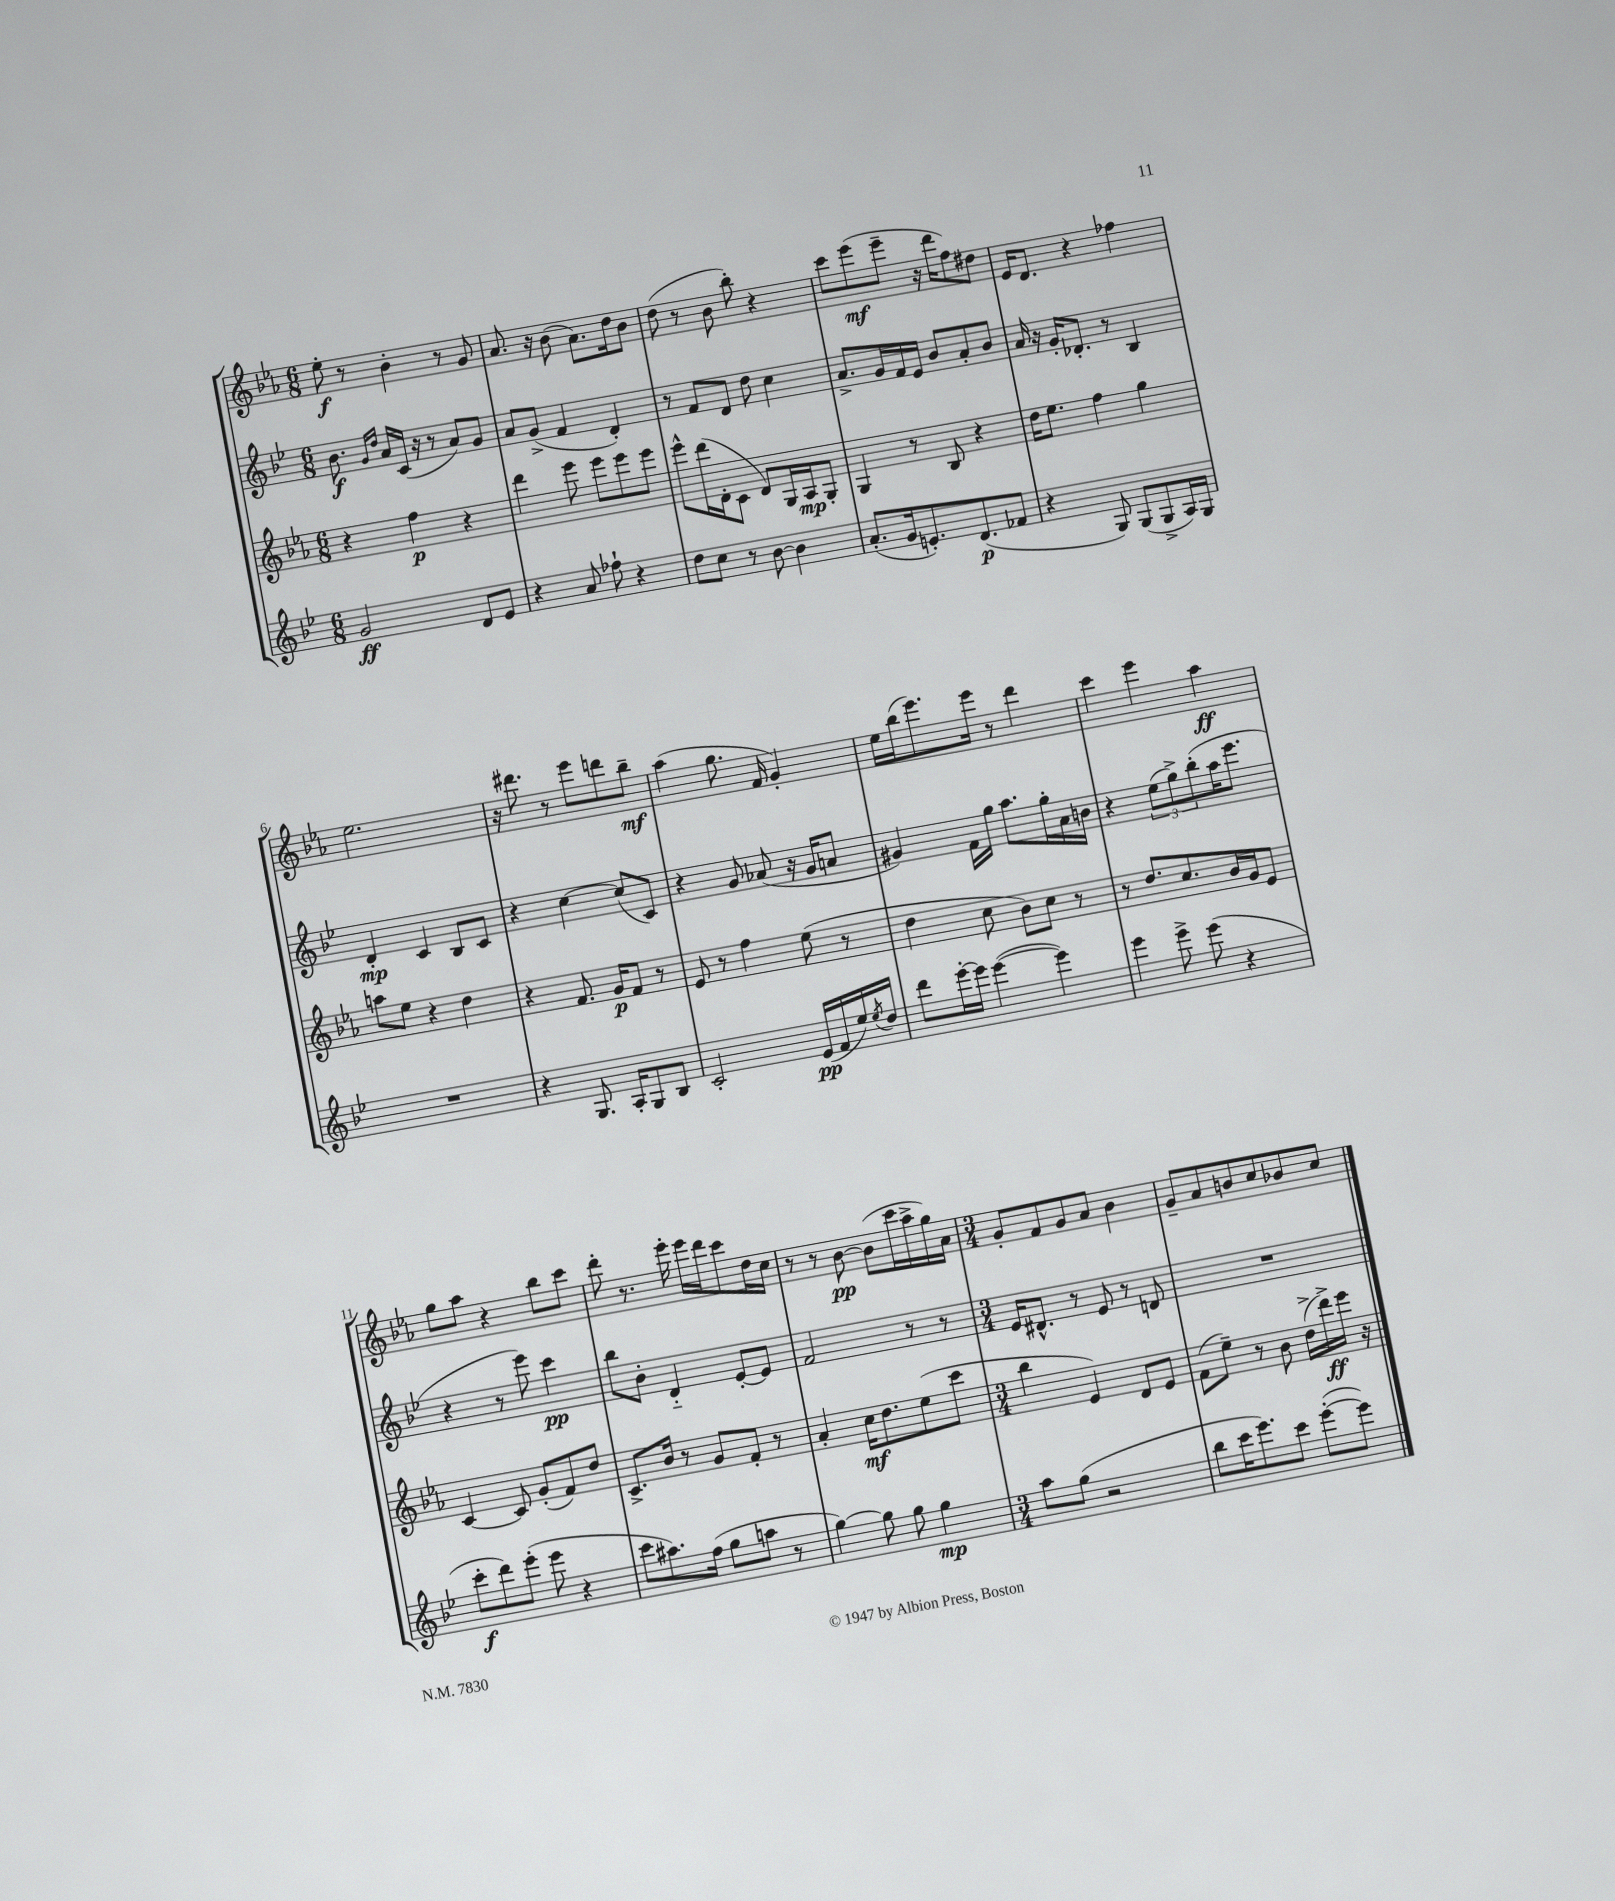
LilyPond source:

<<
\new StaffGroup <<
\new Staff = "s0" {
    \clef treble \key ees \major \numericTimeSignature \time 6/8
    ees''8-.\f r8 bes'4-. r8 g'8 |
    aes'8. r16 bes'8( aes'8.) d''16 bes'8 |
    d''8( r8 bes'8 bes''8-.) r4 |
    c'''8 ees'''8\mf( ees'''8-- r16 d'''16 f''8) dis''8 |
    ees'16 d'8. r4 fes''4 |
    ees''2. |
    r16 dis'''8. r8 ees'''8 d'''8 bes''8--\mf |
    aes''4( g''8. f'16 g'4-.) |
    ees''16 bes''16( ees'''8.) ees'''16 r8 d'''4 |
    c'''4 ees'''4 aes''4\ff |
    g''8 aes''8 r4 bes''8 c'''8 |
    d'''8-. r8. ees'''16-. ees'''16 d'''16 c'''8 d''16 c''16 |
    r8 r8 bes'8~\pp bes'8( c'''16 aes''16-> g''16) aes'16 |
    \numericTimeSignature \time 3/4 g'8-. f'8 g'8 aes'8 bes'4 |
    g'8-- aes'8 b'8 c''8 bes'8 c''8 \bar "|." |
}
\new Staff = "s1" {
    \clef treble \key bes \major \numericTimeSignature \time 6/8
    bes'8.\f \grace { g'16 d''16 } a'16 c'16( r16 r8 a'8) g'8 |
    a'8 g'8->( f'4 d'4-.) |
    r8 f'8 d'8 d''8 c''4 |
    a'8.-> g'16 f'16 ees'16 bes'8 a'8-. bes'8 |
    a'16 r16 g'16-. des'8.-. r8 bes4 |
    d'4-.\mp c'4 bes8 c'8 |
    r4 c''4~ c''8( c'8) |
    r4 g'8 aes'8( r16 g'16 a'8 |
    gis'4) f'16 g''16 a''8. g''16-. a'16 b'16 |
    r4 \tuplet 3/2 { ees''8( g''8->) bes''8-.( } a''16 ees'''8. |
    r4 r8 ees'''8) c'''4\pp |
    bes''8 bes'8-. d'4-_ ees'8~-. ees'8 |
    f'2 r8 r8 |
    \numericTimeSignature \time 3/4 ees'16 dis'8.-^ r8 ees'8 r8 d'8 |
    R2. \bar "|." |
}
\new Staff = "s2" {
    \clef treble \key ees \major \numericTimeSignature \time 6/8
    r4 f''4\p r4 |
    d'''4 ees'''8 ees'''8 ees'''8 ees'''8 |
    ees'''8-^ d'''16( d'16-. c'8 d'8) g16 aes16\mp g8-. |
    g4 r8 bes8 r4 |
    d''16 ees''8. f''4 g''4 |
    a''8 ees''8 r4 d''4 |
    r4 f'8. g'16\p f'8 r8 |
    ees'8 r8 f''4 ees''8( r8 |
    d''4 c''8 bes'8) c''8 r8 |
    r8 d''8. c''8. bes'16 g'16 ees'8 |
    c'4~ c'8 g'8-.( f'8) d''8 |
    c'8.-> bes'16 r8 g'8 f'8-. r8 |
    aes'4-. c''16\mf d''8. ees''8( c'''8 |
    \numericTimeSignature \time 3/4 bes''4 ees'4) d'8 ees'8 |
    f'8( ees''8--) r8 bes'8 d''16->( d'''16->\ff) ees'''16 r16 \bar "|." |
}
\new Staff = "s3" {
    \clef treble \key bes \major \numericTimeSignature \time 6/8
    g'2\ff d'8 ees'8 |
    r4 a'8 fes''8-! r4 |
    d''8 c''8 r8 bes'8~ bes'4 |
    a'8.-.( g'16 e'8.-.) d'8.\p( fes'8 |
    r4 g8) g8( g8-> a16) g16 |
    R2. |
    r4 g8. a16-. g8 bes8 |
    c'2-. ees'16\pp( f'16 ees''16) \acciaccatura { ees''8 } d''16 |
    d'''8 ees'''16~-. ees'''16 ees'''4~( ees'''4) |
    ees'''4 ees'''8-> ees'''8( r4 |
    c'''8-.\f d'''8) ees'''8-.( ees'''8 r4 |
    c'''8 ais''8.) f''16( g''8 a''8 r8 |
    g''4~) g''8 g''8 g''4\mp |
    \numericTimeSignature \time 3/4 a''8 g''8( r2 |
    bes''8 c'''16 ees'''8.) c'''8 ees'''8~-.( ees'''8) \bar "|." |
}
>>
>>
